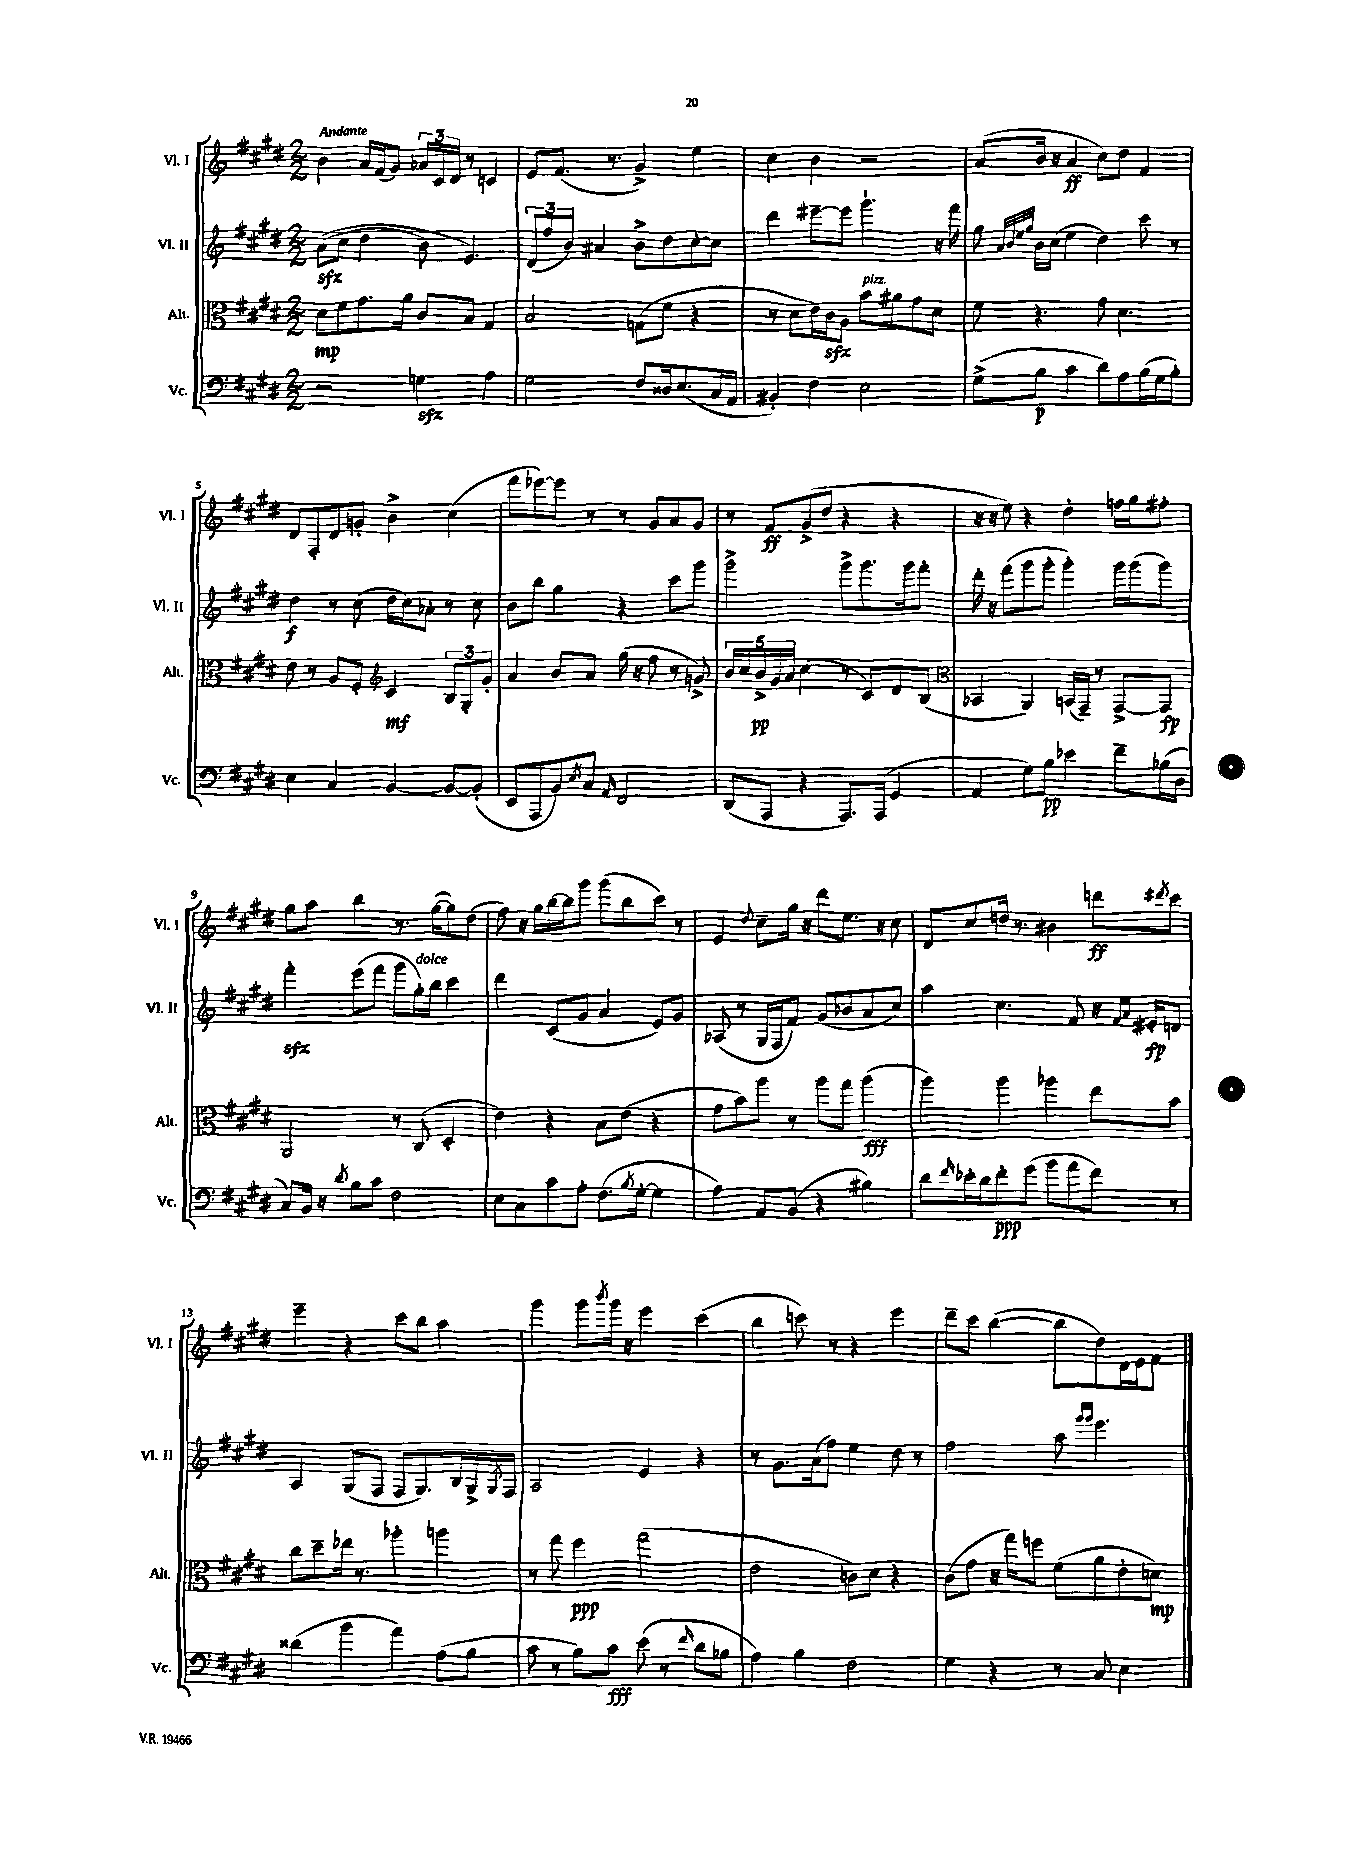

**kern	**dynam	**kern	**dynam	**kern	**dynam	**kern	**dynam
*part4	*part4	*part3	*part3	*part2	*part2	*part1	*part1
*staff4	*staff4	*staff3	*staff3	*staff2	*staff2	*staff1	*staff1
*I"Vc.	*	*I"Alt.	*	*I"Vl. II	*	*I"Vl. I	*
*I'Vc.	*	*I'Alt.	*	*I'Vl. II	*	*I'Vl. I	*
*clefF4	*	*clefC3	*	*clefG2	*	*clefG2	*
*k[f#c#g#d#]	*	*k[f#c#g#d#]	*	*k[f#c#g#d#]	*	*k[f#c#g#d#]	*
*M2/2	*	*M2/2	*	*M2/2	*	*M2/2	*
=1	=1	=1	=1	=1	=1	=1	=1
!	!	!	!	!	!	!LO:TX:a:B:t=Andante	!
2r	.	8d#\L	mp	((8azz\L	.	4b\	.
.	.	8f#\	.	8cc#\J	.	.	.
.	.	8.g#\	.	4dd#\	.	16a/LL	.
.	.	.	.	.	.	(16f#/J	.
.	.	.	.	.	.	8g#/J)	.
.	.	16a\Jk	.	.	.	.	.
4Gnzz\	.	8c#/L	.	8b\)	.	24a-X/LL	.
.	.	.	.	.	.	24c#/	.
.	.	.	.	.	.	24d#/JJ	.
.	.	8B/J	.	4.e/)	.	8r	.
4A\	.	4G#/	.	.	.	4cn/	.
=2	=2	=2	=2	=2	=2	=2	=2
2G#\	.	2B/	.	(12d#/L	.	8e/L	.
.	.	.	.	12ff#/	.	.	.
.	.	.	.	.	.	(8.f#/J	.
.	.	.	.	12b/J)	.	.	.
.	.	.	.	4a#X/	.	.	.
.	.	.	.	.	.	8.r	.
8F#/L	.	(8Gn\L	.	8b^\L	.	4g#^/)	.
16D##X/k	.	8f#\J	.	8dd#\	.	.	.
(8.E/	.	.	.	.	.	.	.
.	.	4r	.	[8cc#'\	.	4ee\	.
16C#/L	.	.	.	8cc#\J]	.	.	.
16AA/JJ	.	.	.	.	.	.	.
=3	=3	=3	=3	=3	=3	=3	=3
4BB#X'/)	.	8r	.	4ddd#\	.	4cc#\	.
.	.	8d#\L	.	.	.	.	.
4F#\	.	16e\L)	.	[8eee#X~\L	.	4b\	.
.	.	16c#zz\J	.	.	.	.	.
.	.	8A\J	.	8eee#\J]	.	.	.
!	!	!LO:TX:a:i:t=pizz.	!	!	!	!	!
2E\	.	8b\L	.	4.ggg#`\	.	2r	.
.	.	8a#X\	.	.	.	.	.
.	.	8g#\	.	.	.	.	.
.	.	8d#\J	.	16r	.	.	.
.	.	.	.	16fff#\	.	.	.
=4	=4	=4	=4	=4	=4	=4	=4
(8G#^\L	.	8f#\	.	8gg#\	.	(8a/L	.
.	.	.	.	32qqa/LLL	.	.	.
.	.	.	.	32qqb/	.	.	.
.	.	.	.	32qqee/	.	.	.
.	.	.	.	32qqgg#/JJJ	.	.	.
8B\J	p	4.r	.	16b\LL	.	16b/Jk	.
.	.	.	.	(16cc#\JJ	.	16r	.
4c#\	.	.	.	4ee\	.	4a/	ff
8d#\L)	.	8g#\	.	4dd#\)	.	8cc#\L)	.
8A\	.	4.d#\	.	.	.	8dd#\J	.
(16B\L	.	.	.	8ccc#\	.	4f#/	.
16G#\J	.	.	.	.	.	.	.
8B'\J)	.	.	.	8r	.	.	.
!!LO:LB:g=z
=5	=5	=5	=5	=5	=5	=5	=5
4E\	.	8e\	.	4dd#\	f	8d#/L	.
.	.	8r	.	.	.	8F#'/	.
4C#/	.	8A/L	.	8r	.	8d#/	.
.	.	8F#'/J	.	(8cc#\	.	8gn'/J	.
*	*	*clefG2	*	*	*	*	*
[4BB/	.	4c#/	mf	16dd#\LL	.	4b^\	.
.	.	.	.	16cc#\J)	.	.	.
.	.	.	.	8a-X'\J	.	.	.
8BB/L_	.	12B/L	.	8r	.	(4cc#\	.
.	.	12G#'/	.	.	.	.	.
(8BB'/J]	.	.	.	8cc#\	.	.	.
.	.	12g#'/J	.	.	.	.	.
=6	=6	=6	=6	=6	=6	=6	=6
8EE/L	.	4a/	.	8b\L	.	8fff#\L	.
8AAA/	.	.	.	8bb\J	.	[8eee-X\)	.
8BB/)	.	8b/L	.	4gg#\	.	8eee-\J]	.
8qE/	.	.	.	.	.	.	.
8C#/J	.	8a/J	.	.	.	8r	.
16qqAA/	.	.	.	.	.	.	.
2FF#/	.	(16gg#\	.	4r	.	8r	.
.	.	16r	.	.	.	.	.
.	.	8ff#\	.	.	.	8g#/L	.
.	.	8r	.	8ccc#\L	.	8a/	.
.	.	8gn^/)	.	8ggg#\J	.	8g#/J	.
=7	=7	=7	=7	=7	=7	=7	=7
(8DD#/L	.	20b/LL	.	2ggg#^\	.	8r	.
.	.	20cc#/	.	.	.	.	.
.	.	20b^/	pp	.	.	.	.
8AAA/J	.	.	.	.	.	8f#/L	ff
.	.	20g#/	.	.	.	.	.
.	.	20a/JJ	.	.	.	.	.
4r	.	(4cc#\	.	.	.	(8g#^/	.
.	.	.	.	.	.	8dd#/J	.
8.AAA/L)	.	8r	.	8ggg#^\L	.	4r	.
.	.	8c#/L)	.	8.ggg#\	.	.	.
(16AAA/Jk	.	.	.	.	.	.	.
4GG#/	.	8d#/	.	.	.	4r	.
.	.	.	.	16ggg#\k	.	.	.
.	.	(8B/J	.	8fff#'\J	.	.	.
=8	=8	=8	=8	=8	=8	=8	=8
*	*	*clefC3	*	*	*	*	*
4AA/	.	4BB-X/	.	16ddd#'\	.	16r	.
.	.	.	.	16r	.	16r	.
.	.	.	.	(8fff#\L	.	8ee\)	.
8G#\L)	.	4AA/)	.	8ggg#\	.	4r	.
8B\J	pp	.	.	8ggg#'\J	.	.	.
4e-X\	.	(16BBn/LL	.	4ggg#'\)	.	4dd#'\	.
.	.	16GG#~/JJ)	.	.	.	.	.
.	.	8r	.	.	.	.	.
8f#~\L	.	[8GG#^/L	.	16ggg#\LL	.	16ffn\LL	.
.	.	.	.	(16ggg#\J	.	16gg#\J	.
(16B-X\L	.	8GG#/J]	fp	8ggg#\J)	.	8ff#X'\J	.
16D#\JJ	.	.	.	.	.	.	.
!!LO:LB:g=z
=9	=9	=9	=9	=9	=9	=9	=9
8C#/L)	.	2AA/	.	4fff#zz'\	.	8gg#\L	.
16BB/Jk	.	.	.	.	.	8aa\J	.
16r	.	.	.	.	.	.	.
8qd#/	.	.	.	.	.	.	.
8B\L	.	.	.	(8eee\L	.	4bb\	.
8c#\J	.	.	.	8fff#\J	.	.	.
2F#\	.	8r	.	8ggg#\L	.	8.r	.
!	!	!	!	!LO:TX:a:i:t=dolce	!	!	!
.	.	(8C#/	.	16gg#'\L)	.	.	.
.	.	.	.	16bb\JJ	.	([16gg#\KL	.
.	.	4D#'/	.	4ccc#\	.	8gg#\])	.
.	.	.	.	.	.	(8dd#\J	.
=10	=10	=10	=10	=10	=10	=10	=10
8E\L	.	4e\)	.	4ddd#\	.	8ff#\)	.
8C#\	.	.	.	.	.	16r	.
.	.	.	.	.	.	16gg#\LL	.
8c#\	.	4r	.	(8c#/L	.	[16bb\	.
.	.	.	.	.	.	16bb\J]	.
8A'\J	.	.	.	8g#/J	.	8ggg#\J	.
(8.F#\L	.	8B\L	.	4a/	.	(8ggg#\L	.
.	.	(8e\J	.	.	.	8bb\	.
8qB/	.	.	.	.	.	.	.
[16G#'\Jk	.	.	.	.	.	.	.
4G#\]	.	4r	.	8e/L)	.	8ccc#\J)	.
.	.	.	.	8g#/J	.	8r	.
=11	=11	=11	=11	=11	=11	=11	=11
4A\)	.	8g#\L	.	(8A-X/	.	4e/	.
.	.	8b\)	.	8r	.	.	.
.	.	.	.	.	.	8qqdd#/	.
8AA/L	.	8aa\J	.	16G#/LL	.	8cc#~\L	.
.	.	.	.	16F#/J	.	.	.
(8BB/J	.	8r	.	8f#/J)	.	16gg#\Jk	.
.	.	.	.	.	.	16r	.
4r	.	8aa\L	.	(8g#/L	.	8ddd#\L	.
.	.	8gg#\J	.	8b-X/	.	8.ee\J	.
4B#X\)	.	(4aa\	fff	8a/	.	.	.
.	.	.	.	.	.	16r	.
.	.	.	.	8cc#/J)	.	8cc#\	.
=12	=12	=12	=12	=12	=12	=12	=12
8d#\L	.	4aa\)	.	4aa\	.	8d#/L	.
16qqf#/	.	.	.	.	.	.	.
16e-X'\L	.	.	.	.	.	8cc#/	.
16d#\J	.	.	.	.	.	.	.
8f#'\	ppp	4aa\	.	4.cc#\	.	16ddn/Jk	.
.	.	.	.	.	.	8.r	.
(8g#\J	.	.	.	.	.	.	.
8b\L	.	4aa-X\	.	.	.	4b#X\	.
8a\	.	.	.	8f#/	.	.	.
8f#\J)	.	8ee\L	.	16r	.	8dddn\L	ff
.	.	.	.	16qqf#/LL	.	.	.
.	.	.	.	16qqa/JJ	.	.	.
.	.	.	.	16e#X'/KL	fp	.	.
.	.	.	.	.	.	8qddd#X/	.
8r	.	8b\J	.	8dn/J	.	8ccc#\J	.
!!LO:LB:g=z
=13	=13	=13	=13	=13	=13	=13	=13
(4d##X\	.	8cc#\L	.	4A/	.	4eee~\	.
.	.	8dd#~\	.	.	.	.	.
4b\	.	16ee-X\Jk	.	(8G#/L	.	4r	.
.	.	8.r	.	.	.	.	.
.	.	.	.	8F#/J	.	.	.
4a\)	.	4aa-X'\	.	8F#/L	.	8ccc#\L	.
.	.	.	.	8.G#/)	.	8bb\J	.
(8A\L	.	4aan\	.	.	.	4aa\	.
.	.	.	.	16B/L	.	.	.
8B\J	.	.	.	16G#^/	.	.	.
.	.	.	.	8qG#/	.	.	.
.	.	.	.	16F#/JJ	.	.	.
=14	=14	=14	=14	=14	=14	=14	=14
8c#\	.	8r	.	2A/	.	4ggg#\	.
8r	.	8gg#\	.	.	.	.	.
8B\L)	.	4ff#\	ppp	.	.	8ggg#\L	.
.	.	.	.	.	.	8qbbb/	.
8c#\J	fff	.	.	.	.	16ggg#\Jk	.
.	.	.	.	.	.	16r	.
(8e\	.	(2gg#\	.	4e/	.	4eee\	.
8r	.	.	.	.	.	.	.
16qqf#/	.	.	.	.	.	.	.
8d#\L	.	.	.	4r	.	(4ccc#\	.
8B-X\J	.	.	.	.	.	.	.
=15	=15	=15	=15	=15	=15	=15	=15
4A\)	.	2e\	.	8r	.	4bb\	.
.	.	.	.	8.g#\L	.	.	.
4B\	.	.	.	.	.	8cccn\)	.
.	.	.	.	(16a\k	.	.	.
.	.	.	.	8ff#\J)	.	8r	.
2F#\	.	8cn\L)	.	4ee\	.	4r	.
.	.	8d#\J	.	.	.	.	.
.	.	4r	.	8dd#\	.	4eee\	.
.	.	.	.	8r	.	.	.
=16	=16	=16	=16	=16	=16	=16	=16
4G#\	.	(8c#\L	.	2ff#\	.	8ddd#~\L	.
.	.	8g#\J	.	.	.	8ccc#\J	.
4r	.	16r	.	.	.	([4bb\	.
.	.	16gg#\KL)	.	.	.	.	.
.	.	8ffn\J	.	.	.	.	.
8r	.	(8f#\L	.	8aa\	.	8bb\L]	.
.	.	.	.	16qqggg#/LL	.	.	.
.	.	.	.	16qqggg#/JJ	.	.	.
8C#/	.	8a\	.	4.eee\	.	8dd#\)	.
4E\	.	8e'\	.	.	.	16d#\L	.
.	.	.	.	.	.	16e\J	.
.	.	8dn\J)	mp	.	.	8f#\J	.
==	==	==	==	==	==	==	==
*-	*-	*-	*-	*-	*-	*-	*-
